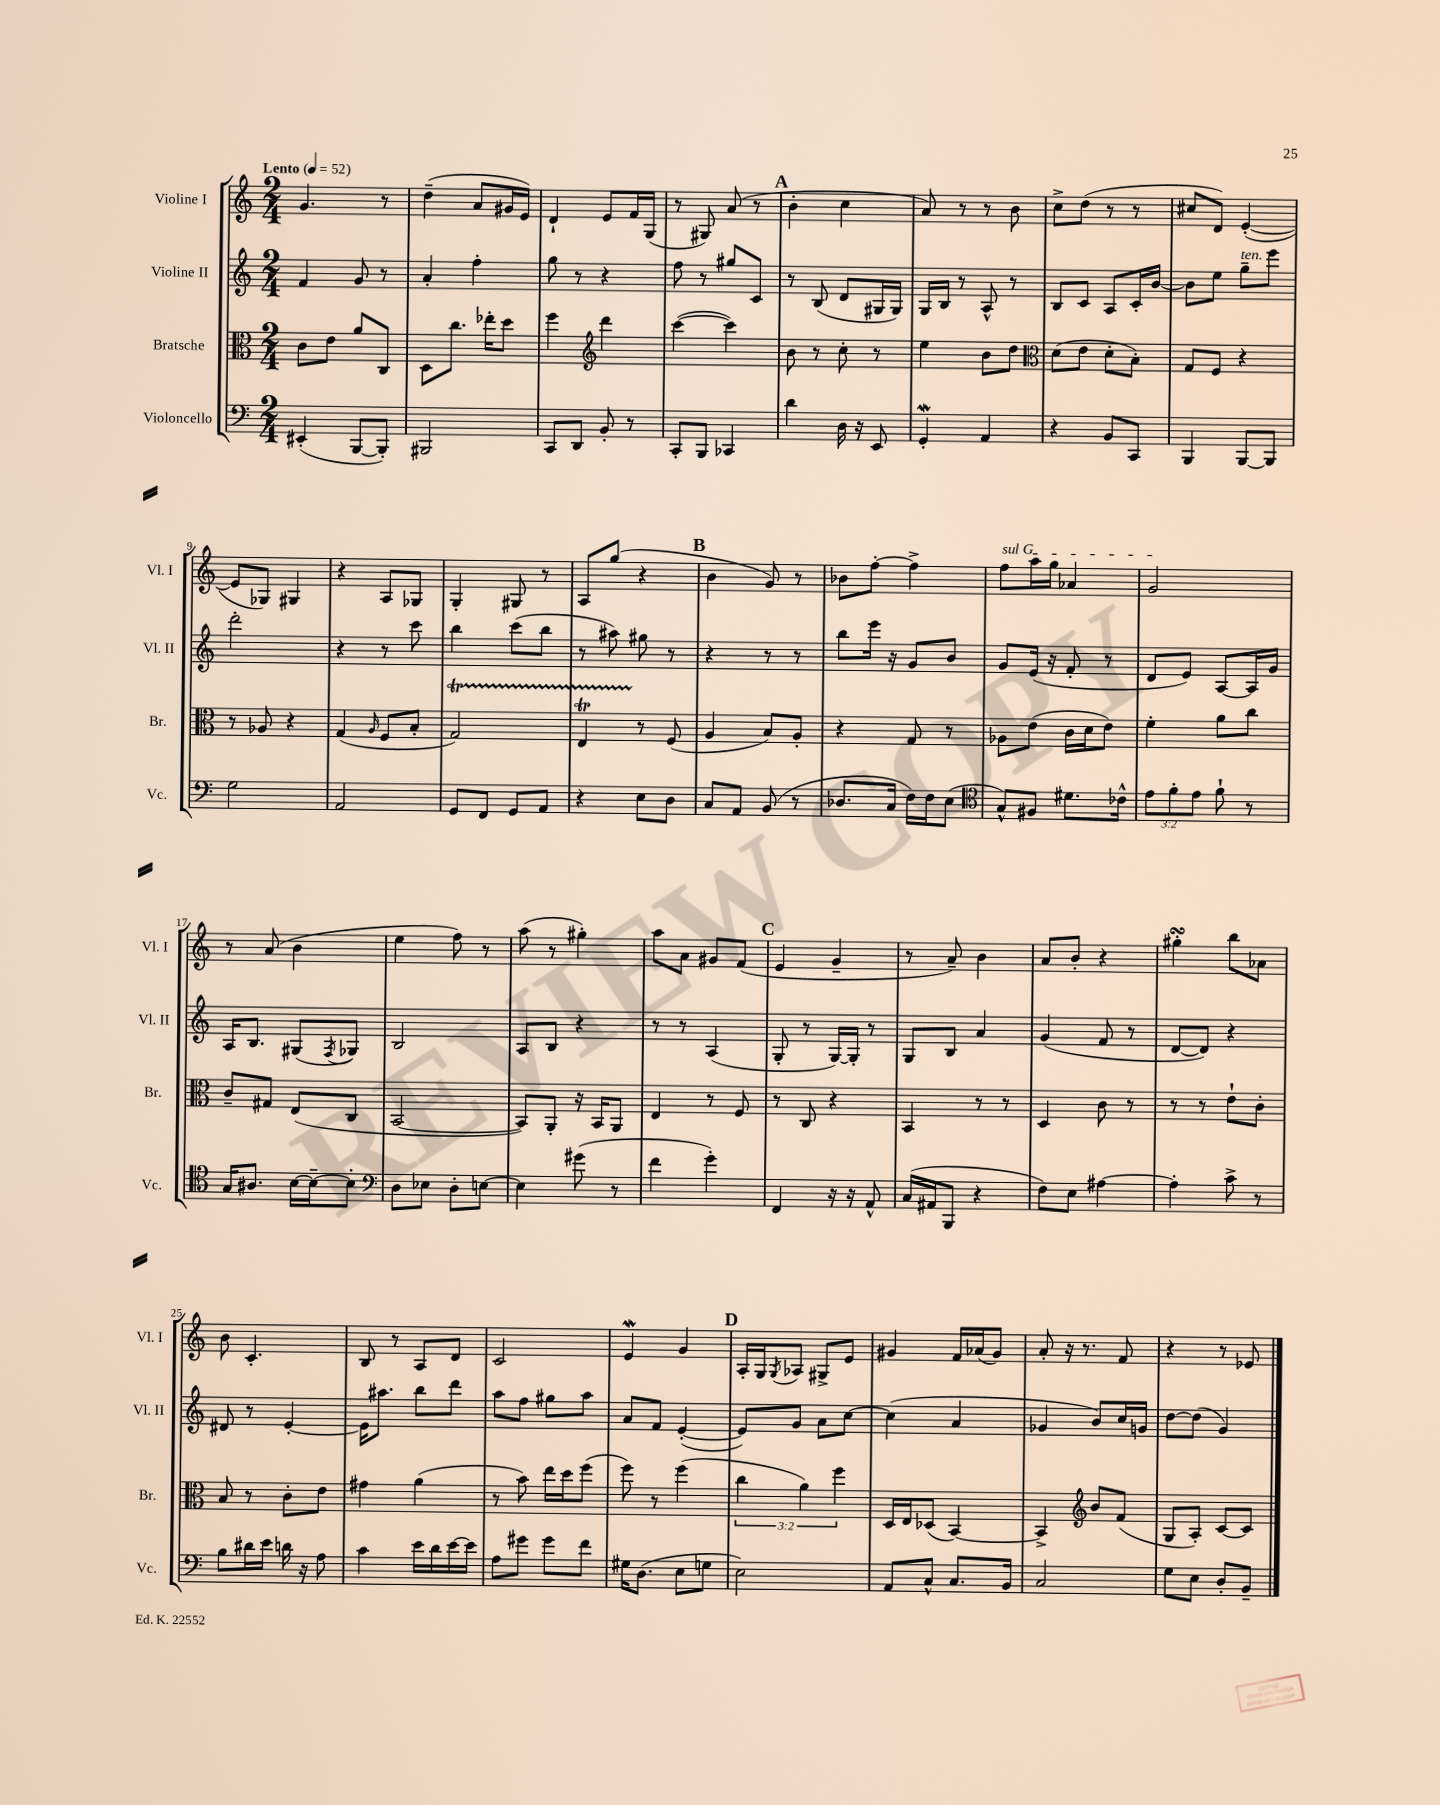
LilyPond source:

<<
\new StaffGroup <<
\new Staff = "s0" \with { instrumentName = "Violine I" shortInstrumentName = "Vl. I" } {
    \clef treble \key c \major \numericTimeSignature \time 2/4 \tempo "Lento" 4 = 52
    g'4. r8 |
    d''4--( a'8 gis'16 e'16) |
    d'4-! e'8 f'16 g16( |
    r8 gis8) a'8( r8 |
    \mark \markup { \bold "A" } b'4-. c''4 |
    a'8) r8 r8 b'8 |
    c''8-> d''8( r8 r8 |
    cis''8 d'8) e'4~-.( |
    e'8 ges8) gis4 |
    r4 a8 ges8 |
    g4-. gis8 r8 |
    a8 g''8( r4 |
    \mark \markup { \bold "B" } b'4 g'8) r8 |
    bes'8 f''8~-. f''4-> |
    \once \override TextSpanner.bound-details.left.text = \markup { \italic "sul G" } f''8\startTextSpan a''16 g''16 aes'4 |
    g'2\stopTextSpan |
    r8 a'8( b'4 |
    e''4 f''8) r8 |
    a''8( r8 gis''4-.) |
    a''8 a'8 gis'8 f'8( |
    \mark \markup { \bold "C" } e'4 g'4-- |
    r8 a'8--) b'4 |
    a'8 b'8-. r4 |
    gis''4-.\turn b''8 aes'8 |
    b'8 c'4.-. |
    b8 r8 a8 d'8 |
    c'2 |
    e'4\mordent g'4 |
    \mark \markup { \bold "D" } a16-. g16 \acciaccatura { g8 } aes8 gis8-> e'8 |
    gis'4 f'16 aes'16( gis'8) |
    a'8-. r16 r8. f'8 |
    r4 r8 ees'8 \bar "|." |
}
\new Staff = "s1" \with { instrumentName = "Violine II" shortInstrumentName = "Vl. II" } {
    \clef treble \key c \major \numericTimeSignature \time 2/4
    f'4 g'8 r8 |
    a'4-. f''4-. |
    g''8 r8 r4 |
    f''8 r8 gis''8 c'8 |
    \mark \markup { \bold "A" } r8 b8( d'8 gis16 gis16) |
    g16 b16 r8 a8-^ r8 |
    b8 c'8 a8 c'16-. b'16~ |
    b'8 e''8 g''8--^\markup { \italic "ten." } e'''8 |
    d'''2-. |
    r4 r8 c'''8 |
    b''4 c'''8( b''8 |
    r8 ais''8) gis''8 r8 |
    \mark \markup { \bold "B" } r4 r8 r8 |
    b''8 e'''16 r16 g'8 b'8 |
    g'8 e'16( r16 f'8-. r8 |
    d'8 e'8) a8~ a16 g'16 |
    a16 b8. gis8( \acciaccatura { f8 } ges8) |
    b2 |
    a8 b8 r4 |
    r8 r8 a4( |
    \mark \markup { \bold "C" } g8-. r8 g16~) g16-. r8 |
    g8 b8 a'4 |
    g'4( f'8 r8 |
    d'8~ d'8) r4 |
    dis'8 r8 e'4~-. |
    e'16 ais''8. b''8 d'''8 |
    a''8 f''8 gis''8 a''8 |
    a'8 f'8 e'4~-.( |
    \mark \markup { \bold "D" } e'8) g'8 a'8 c''8~ |
    c''4( a'4 |
    ges'4 b'8) c''16 g'16 |
    d''8~ d''8( g'4) \bar "|." |
}
\new Staff = "s2" \with { instrumentName = "Bratsche" shortInstrumentName = "Br." } {
    \clef alto \key c \major \numericTimeSignature \time 2/4 \override Staff.TupletNumber.text = #tuplet-number::calc-fraction-text
    c'8 e'8 a'8 c8 |
    d8 c''8. ees''16-. d''8 |
    f''4 \clef treble d'''4 |
    c'''4~( c'''4) |
    \mark \markup { \bold "A" } b'8 r8 c''8-. r8 |
    e''4 b'8 d''8 |
    \clef alto d'8( e'8 d'8-. b8-.) |
    g8 f8 r4 |
    r8 aes8 r4 |
    g4( \grace { a16 } f8 b8-. |
    g2\startTrillSpan) |
    e4\trill r8\stopTrillSpan f8( |
    \mark \markup { \bold "B" } a4 b8) a8-. |
    r4 g8 r8 |
    aes8 e'8( c'16 d'16 e'8) |
    f'4-. a'8 c''8 |
    c'8-- gis8 e8( c8 |
    b,2~ |
    b,8) a,8-. r16 b,16 a,8 |
    e4 r8 f8 |
    \mark \markup { \bold "C" } r8 c8 r4 |
    b,4 r8 r8 |
    d4 c'8 r8 |
    r8 r8 e'8-! c'8-. |
    b8 r8 c'8-. e'8 |
    gis'4 a'4( |
    r8 b'8) e''16 d''16 f''8( |
    f''8) r8 f''4( |
    \mark \markup { \bold "D" } \tuplet 3/2 { c''4 a'4) f''4 } |
    d16 e16 des8( b,4~) |
    b,4-> \clef treble b'8 f'8( |
    g8 a8-.) c'8~ c'8 \bar "|." |
}
\new Staff = "s3" \with { instrumentName = "Violoncello" shortInstrumentName = "Vc." } {
    \clef bass \key c \major \numericTimeSignature \time 2/4 \override Staff.TupletNumber.text = #tuplet-number::calc-fraction-text
    eis,4-.( b,,8~ b,,8-.) |
    bis,,2 |
    c,8 d,8 b,8-. r8 |
    c,8-. b,,8 ces,4 |
    \mark \markup { \bold "A" } d'4 d16 r16 e,8 |
    g,4-.\mordent a,4 |
    r4 b,8 c,8 |
    b,,4 b,,8~ b,,8 |
    g2 |
    a,2 |
    g,8 f,8 g,8 a,8 |
    r4 e8 d8 |
    \mark \markup { \bold "B" } c8 a,8 b,8( r8 |
    des8. c16 f16) f16 e8( |
    \clef tenor g8-^) fis8 dis'8. ces'16-^ |
    \tuplet 3/2 { e'8 f'8-. e'8 } f'8-! r8 |
    g16 ais8. b16~ b16~-- b8-. |
    \clef bass d8 ees8 d8-. e8~ |
    e4 gis'8( r8 |
    f'4 g'4-.) |
    \mark \markup { \bold "C" } f,4 r16 r16 a,8-^ |
    c16( ais,16 b,,8 r4 |
    f8) e8 ais4~ |
    ais4-. c'8-> r8 |
    b8 dis'16 e'16 d'16 r16 a8 |
    c'4 e'16 d'16 e'16~ e'16 |
    a8 gis'8 gis'8 f'8 |
    gis16 d8.( e8 g8 |
    \mark \markup { \bold "D" } e2) |
    a,8 c8-^ c8. b,16 |
    c2 |
    g8 e8 d8-. b,8-- \bar "|." |
}
>>
>>
